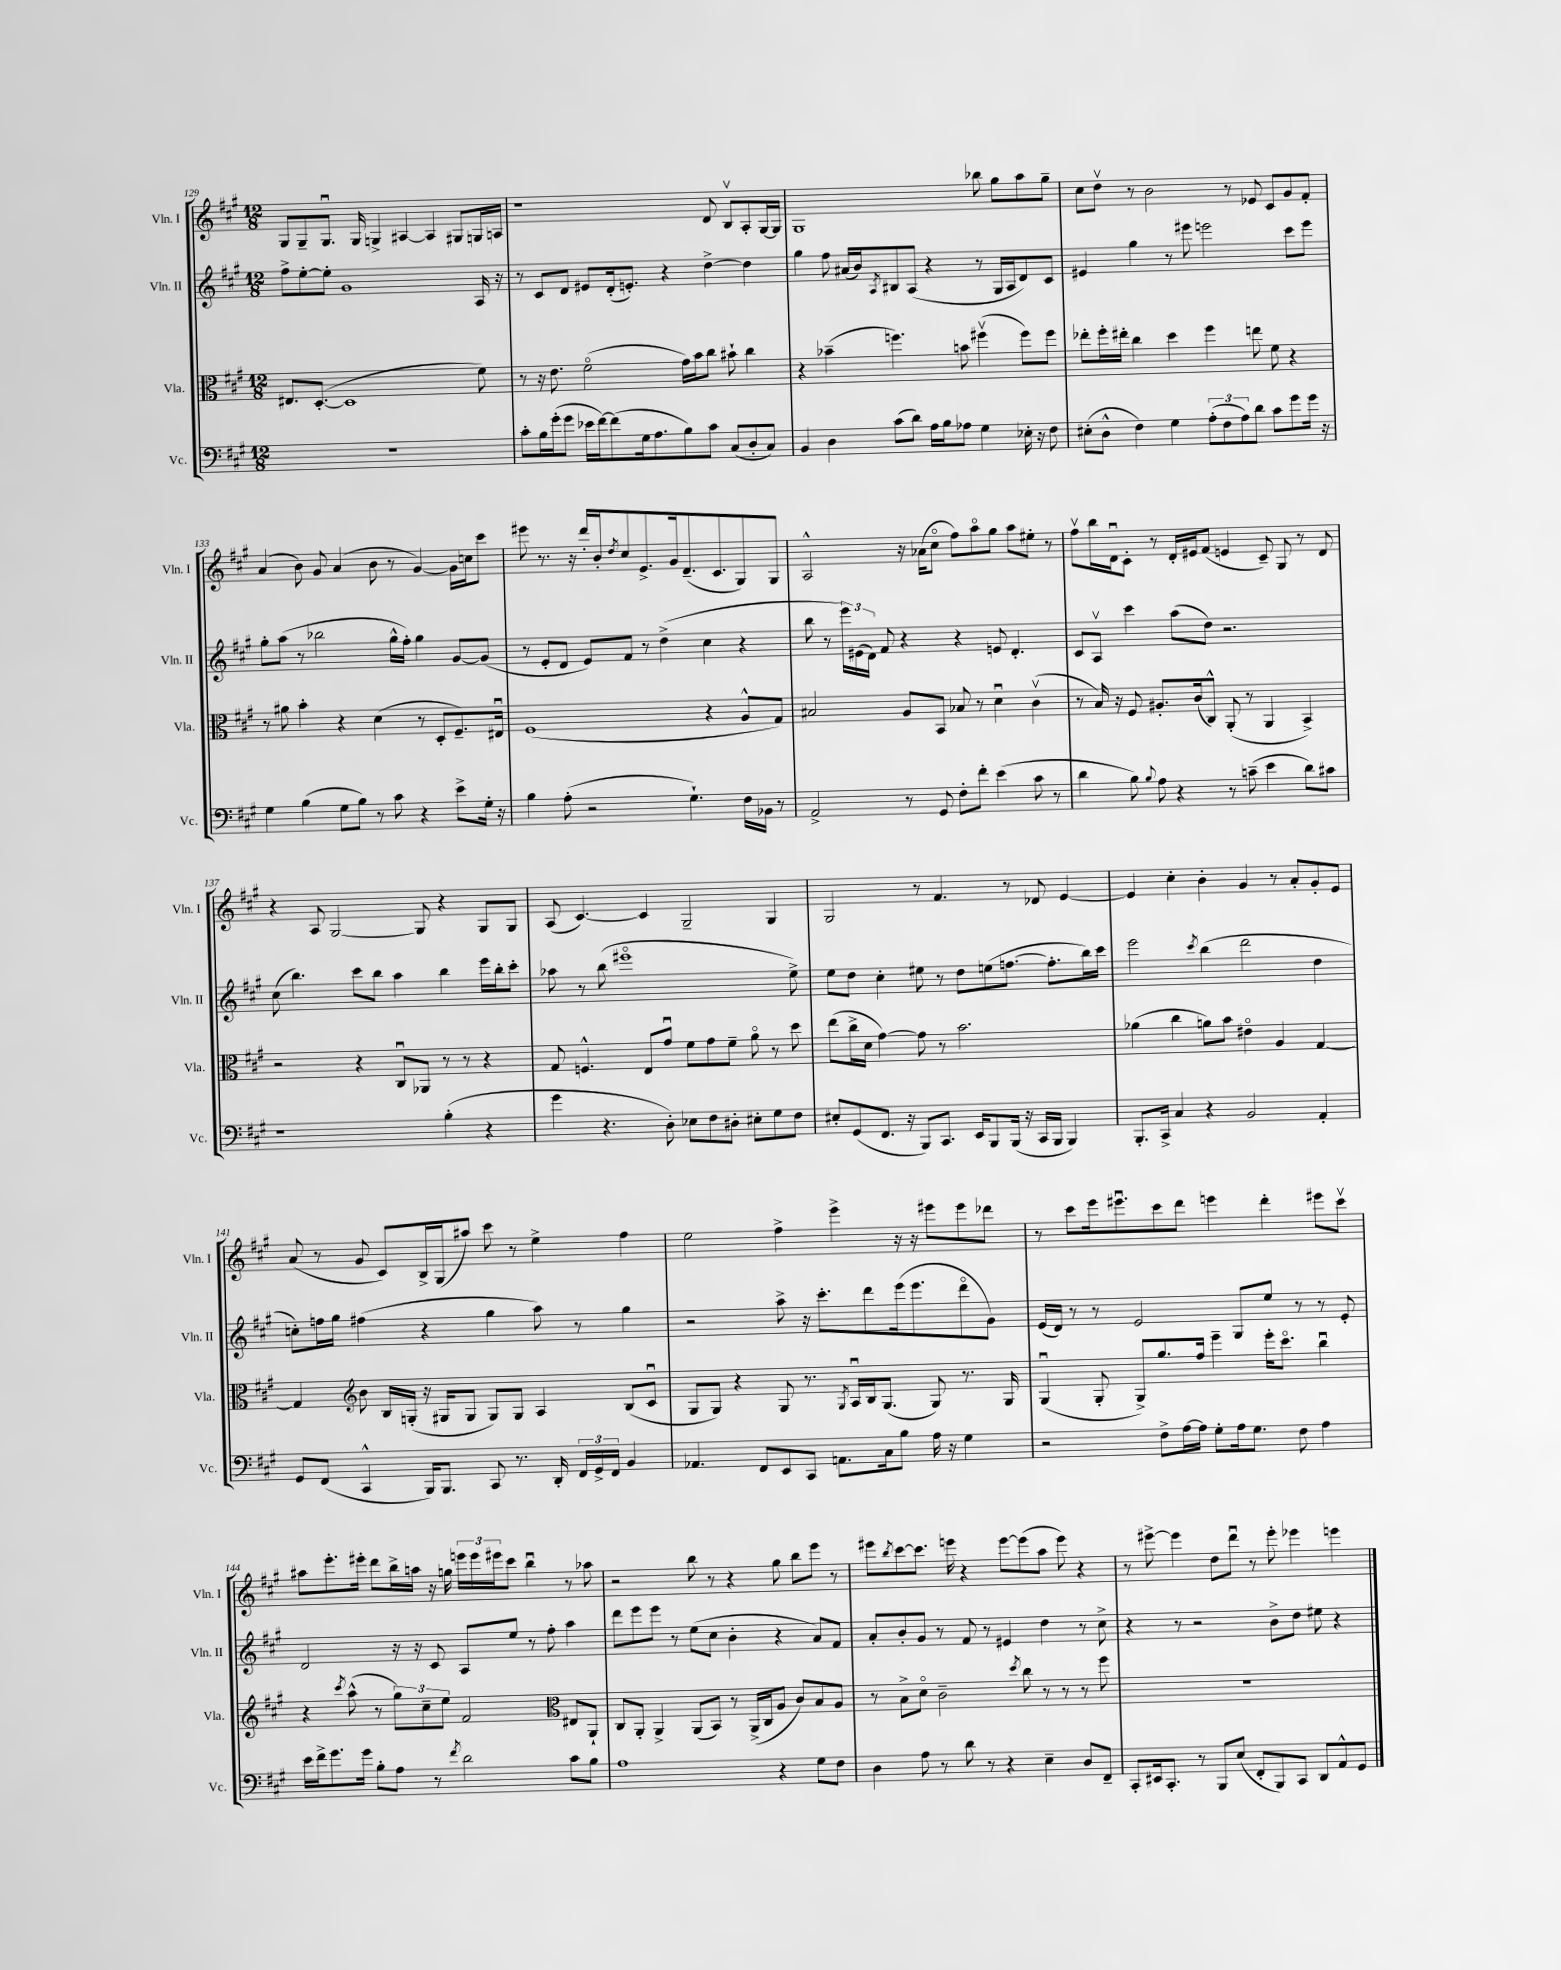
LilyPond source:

<<
\new StaffGroup <<
\new Staff = "s0" \with { instrumentName = "Vln. I" shortInstrumentName = "Vln. I" } {
    \clef treble \key a \major \numericTimeSignature \time 12/8
    gis8 gis8-- gis8.\downbow gis16 g4-> ais4~ ais4 gis8 g16 a16 |
    r1 d'8 b8\upbow a8-. gis16~ gis16 |
    gis1 bes''8 gis''8 a''8 gis''8-- |
    cis''8 d''8\upbow r8 b'2 r8 ees'8 cis'8 gis'8 fis'8-. |
    a'4( b'8) gis'8 a'4( b'8 r8 gis'4~) gis'16 c''16 cis'''8 |
    eis'''8 r8. r16 d'''16-. b'16-. \acciaccatura { d''8 } cis''8 e'8.-> gis'16 d'8.--( cis'8. gis8) gis8 |
    a2-^ r16 aes'16( cis''8\flageolet fis''8) a''8\flageolet gis''8 a''8 eis''8-. r8 |
    fis''8\upbow b''16 d'16\downbow cis'8-. r8 d'16-. eis'16 fis'8( e'4 cis'8--) gis8 r8 d'8 |
    r4 a8 gis2~ gis8 r4 gis8 gis8 |
    a8( cis'4.~) cis'4 gis2-- gis4 |
    gis2 r8 fis'4. r8 des'8 e'4~ |
    e'4 cis''4-. b'4-. gis'4 r8 a'8-. gis'8-. e'8 |
    a'8( r8 gis'8 cis'8) b16-> gis16( ais''8) cis'''8 r8 e''4-> fis''4 |
    e''2 fis''4-> e'''4-> r16 r16 eis'''8 eis'''8 des'''8 |
    r8 cis'''8 e'''16 eis'''8.\downbow cis'''8 d'''8 e'''4 d'''4-. eis'''8 cis'''8\upbow |
    ais''8 e'''8.-. eis'''16-. d'''8 b''16-> a''16 r16 g''16 \tuplet 3/2 { e'''16 e'''16 eis'''16 } cis'''8 b''4\downbow r8 aes''8 |
    r2 b''8 r8 r4 gis''8 b''8 e'''8 r8 |
    eis'''8 \acciaccatura { b''8 } cis'''8~ cis'''8. e'''16 r4 e'''8~ e'''8( a''8 e'''8) r4 |
    r8 eis'''8~-> eis'''4 d''8 d'''8\downbow r8 eis'''8-. ees'''4 e'''4 \bar "|." |
}
\new Staff = "s1" \with { instrumentName = "Vln. II" shortInstrumentName = "Vln. II" } {
    \clef treble \key a \major \numericTimeSignature \time 12/8
    fis''8-> e''8~-. e''8-. gis'1 a16 r16 |
    r8 cis'8 d'8 eis'8 d'16-.( e'8.-.) r4 d''4~-> d''4 |
    gis''4 fis''8 ais'16( b'16) \acciaccatura { a8 } bis8 a8( r4 r8 gis16 a16 d'8) cis'8 |
    eis'4 gis''4 r8 eis'''8 e'''2 cis'''8 e'''8 |
    gis''8-. a''8( r8 bes''2 gis''16-^ fis''16-.) gis''4 gis'8~ gis'8( |
    r8 e'8-. d'8 e'8) fis'8 r8 d''4->( cis''4 r4 |
    b''8 r8 \tuplet 3/2 { e'''16) eis'16( d'16) } fis'8 r4 r4 e'8 d'4.-. |
    cis'8 a8\upbow cis'''4 a''8( d''8) r2. |
    cis''8( b''4.) cis'''8 b''8 a''4 b''4 e'''16 b''16-. cis'''8-. |
    aes''8 r8 b''8( eis'''1\flageolet e''8->) |
    e''8 d''8 cis''4-. eis''8 r8 d''8 e''8( f''8.~ f''8.-. b''16) cis'''16 |
    e'''2 \acciaccatura { cis'''8 } b''4( d'''2 d''4 |
    c''8-.) f''16 gis''16 fis''4( r4 gis''4 a''8) r8 gis''4 |
    r2 a''8-> r16 cis'''8.-. d'''8 e'''16( e'''8. d'''8\flageolet gis'8) |
    e'16( d'16) r8 r8 e'2 gis8 e''8 r8 r8 e'8-. |
    d'2 r16 r16 cis'8 a8 e''8 r8 fis''8-. a''4 |
    d'''8 e'''8 e'''8 r8 e''8( cis''8 b'4-. r4 a'8) fis'8 |
    a'8-. b'8-. gis'8 r8 fis'8 r8 eis'4 d''4 r8 cis''8-> |
    r4 r8 r2 b'8-> d''8 eis''8 r4 \bar "|." |
}
\new Staff = "s2" \with { instrumentName = "Vla." shortInstrumentName = "Vla." } {
    \clef alto \key a \major \numericTimeSignature \time 12/8
    eis8. d8.~-.( d1 fis'8) |
    r8 r16 e'8. fis'2\flageolet( gis'16) b'16 cis''8 bis'8-! cis''4 |
    r4 bes'4--( f''4.) b'8 fis''4\upbow( fis''8) fis''8 |
    ees''8-. fis''16-. eis''16-. cis''4 d''4 fis''4 e''8 fis'8 r4 |
    r8 ais'8 b'4-. r4 d'4( r8 d8-. fis8.--) eis16\downbow |
    fis1( r4 a8-^ gis8) |
    bis2 a8 b,8 bes8 r8 d'4\downbow cis'4\upbow( |
    r8 b16) r16 fis8 ais8.-. cis'16( cis8-^) a,8-.( r8 a,4 b,4->) |
    r2 r4 cis8\downbow aes,8 r8 r8 r4 |
    gis8 f4.-^ e8 gis'8\downbow fis'8 gis'8 fis'8-- a'8\flageolet r8 d''8 |
    e''8( cis''16-> d'16 gis'4~) gis'8 r8 b'2. |
    aes'4( cis''4 a'8) b'8 eis'4\flageolet a4 gis4~ |
    gis4 \clef treble b'8 b16 g16-.( r16 gis16 gis8 gis8) gis8 a4 b8( cis'8\downbow |
    gis8 gis8) r4 gis8 r8. \acciaccatura { gis8 } a16\downbow b16 gis8.( gis8) r8. gis16 |
    gis4\downbow( gis8-. gis8->) gis''8. fis''16 e'''4-- e'''16-. cis'''8.\flageolet b''4\downbow |
    r4 \acciaccatura { cis'''8 } a''8-^( r8 \tuplet 3/2 { gis''8) cis''8-- e''8 } fis'2 \clef alto eis8 a,8-! |
    cis8 a,8-. a,4-> a,8( b,8) r8 a,16->( cis16 a8 cis'8) b8 a8 |
    r8 b8-> d'8\flageolet cis'2-- \acciaccatura { d''8 } cis''8 r8 r8 r8 fis''8 |
    R1. \bar "|." |
}
\new Staff = "s3" \with { instrumentName = "Vc." shortInstrumentName = "Vc." } {
    \clef bass \key a \major \numericTimeSignature \time 12/8
    R1. |
    cis'8-. b16 gis'16-.( gis'8 ees'16 fis'16~) fis'8( gis16 a8. b8) cis'8 cis8( d8-. cis8) |
    b,4 d4 cis'8( d'8) a16 b16 aes8 gis4 ees16-. r16 fis8 |
    eis8-.( d8-^ fis4) gis4 \tuplet 3/2 { a8-.( fis8 a8) } d'8 cis'8 gis'8 gis'16 r16 |
    gis4 b4( gis8 b8) r8 cis'8 r4 e'8-> gis16-. r16 |
    b4 a8-.( r2 gis4.-!) fis16 bes,16 r8 |
    a,2-> r8 gis,8 fis8-. fis'8-. e'4( cis'8 r8 |
    d'4 b8) \appoggiatura { b8 } a8 r4 r8 c'8--( e'4 d'8) cis'8 |
    r1 b4-.( r4 |
    gis'4 r4. d8-.) ees8 fis8 dis8-. eis8-. gis8 fis8 |
    eis8-. gis,8( fis,8. r16 b,,8) cis,8. e,16 b,,8 b,,16( r16 cis,16 b,,16 b,,4) |
    b,,8.-. cis,16-> cis4 r4 b,2 a,4-. |
    gis,8 fis,8( cis,4-^ b,,16) b,,8. cis,8 r8. d,16-. \tuplet 3/2 { fis,16 gis,16-> fis,16 } b,4 |
    aes,4. fis,8 e,8 cis,8 a,8. cis16 b8 a16 r16 gis4 |
    r2 fis8-> a16~ a16 gis8-. a16 gis8. fis8 a4 |
    e'16 fis'16-> gis'8. gis'16 b8-. a8 r8 \acciaccatura { fis'8 } d'2 cis'8 b8 |
    a1 r4 gis8 fis8 |
    d4 a8 r8 d'8 r8 r4 e4-- d8 fis,8-- |
    cis,8-. eis,16 cis,8.-. r8 b,,8 e8( fis,8-. b,,8) cis,8 d,8 a,8-^ gis,8 \bar "|." |
}
>>
>>
\layout { \context { \Score currentBarNumber = #129 } }
